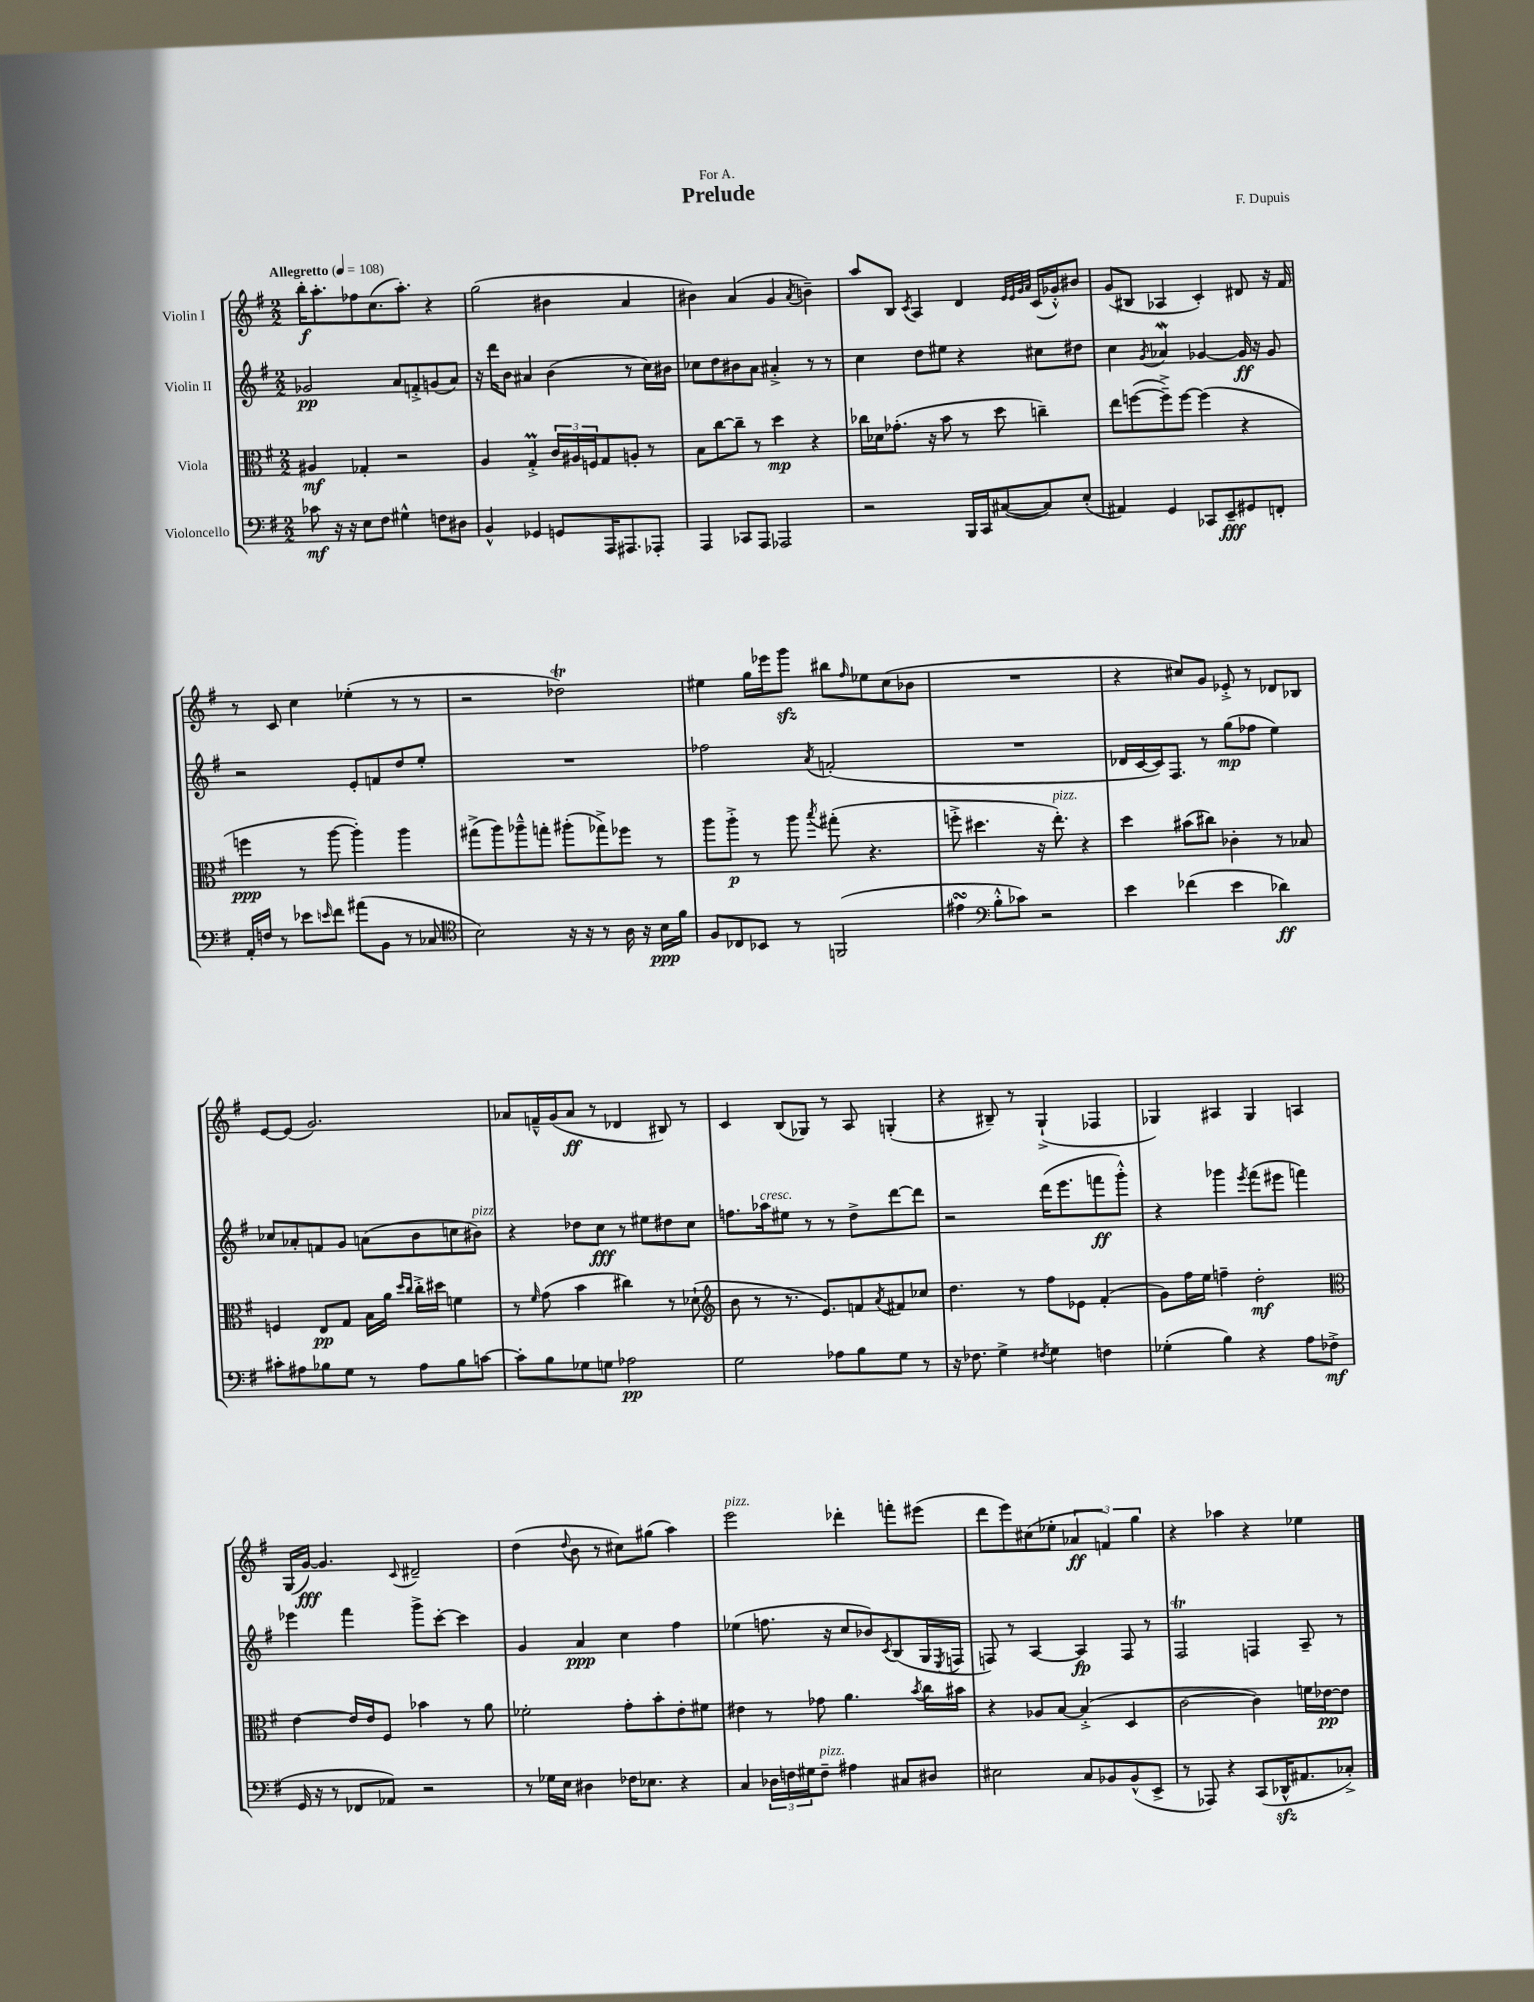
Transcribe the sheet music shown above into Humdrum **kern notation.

**kern	**kern	**kern	**kern
*staff4	*staff3	*staff2	*staff1
*clefF4	*clefC3	*clefG2	*clefG2
*k[f#]	*k[f#]	*k[f#]	*k[f#]
*M2/2	*M2/2	*M2/2	*M2/2
*MM108	*MM108	*MM108	*MM108
8c-	4A#	2g-	16bb'
.	.	.	8.aa'
16r	.	.	.
16r	.	.	.
8E	4G-'	.	8ff-
8F#	.	.	(8.cc
4G#^^	2r	8a	.
.	.	.	8.aa')
.	.	8f'^	.
8F	.	(8g	4r
8D#	.	8a)	.
=	=	=	=
4BB^^	4A	16r	(2gg
.	.	16ddd	.
.	.	8b	.
4GG-	4G'^	4a#	.
8GG	24c	(4b	4b#
.	24A#	.	.
.	24F	.	.
16AAA	8G	.	.
8.AAA#	.	.	.
.	8A'	8r	4a
8AAA-'	8r	16cc)	.
.	.	16b#	.
=	=	=	=
4AAA	8B	8cc-	4b#)
.	[8cc	8dd	.
8CC-	8cc~]	8b#	(4a
8AAA	8r	8a	.
2AAA-	4dd	4a#'^	4g
.	.	.	8qa
.	4r	8r	4b~)
.	.	8r	.
=	=	=	=
2r	16cc-	4cc	8aa
.	16d-	.	.
.	(8.g-'	.	8B
.	.	.	8qc
.	.	8dd	4A
.	16r	.	.
.	8b	8ee#	.
16BBB	8r	4r	4d
16CC	.	.	.
([8C#	8dd	.	.
.	.	.	32qqe
.	.	.	32qqe
.	.	.	32qqg
.	.	.	32qqa
8C#])	4cc~)	8cc#	(16c
.	.	.	16g-'^^)
(8E'	.	8dd#	8b#
=	=	=	=
4AA#)	8ee	4cc	(8g
.	([8ff	.	8B#
.	.	8qg	.
4GG	8ff~^])	4a-	4A-
.	[8ff	.	.
8CC-	(4ff]	[4g-	4c')
8EE~	.	.	.
8GG#	4r	16g-]	8d#
.	.	16r	.
8FF'	.	8g-	16r
.	.	.	16f#
=	=	=	=
16AA'	4ff	2r	8r
16F	.	.	.
8r	.	.	8c
8e-	8r	.	4cc
16qqe	.	.	.
8f#	[8aa	.	.
(8a#	4aa'])	8e'	(4ee-'
8BB	.	8f	.
8r	4aa	8dd	8r
8C-	.	8ee'	8r
=	=	=	=
*clefC4	*	*	*
2B)	(8gg#^	1r	2r
.	8aa)	.	.
.	8aa-~^^	.	.
.	8gg'	.	.
16r	(8aa#'	.	2dd-)
16r	.	.	.
8r	8gg-^)	.	.
16A	8ff-	.	.
16r	.	.	.
16B	8r	.	.
16f#	.	.	.
=	=	=	=
8F#	8aa	2ff-	4ee#
8C-	8aa'^	.	.
8BB-	8r	.	16gg
.	.	.	16eee-
8r	8aa	.	8ggg
.	8qbb	8qa	.
(2FF	(8gg#'	(2f'	8bb#
.	.	.	16qqff#
.	4.r	.	8ee-
.	.	.	(8cc
.	.	.	8b-
=	=	=	=
4e#	8ff'^	1r	1r
.	4.dd#	.	.
*clefF4	*	*	*
8B'^^	.	.	.
8c-)	.	.	.
2r	16r	.	.
.	8.ee')	.	.
.	4r	.	.
=	=	=	=
4e	4dd	16d-	4r
.	.	[16c	.
.	.	16c])	.
.	.	8.F#	.
(4f-	(8b#	.	8cc#)
.	8cc#)	8r	8g
4e	4c-'	(8gg	8e-'^
.	.	8ff-	8r
4d-)	8r	4ee)	8d-
.	8B-	.	8B-
=	=	=	=
8c#'	4F	8cc-	[8e
8A#	.	8a-'	(8e]
8B-	8E	8f	2.g)
8G	8G	8g	.
8r	16B	(8a	.
.	16a	.	.
.	16qqdd	.	.
.	16qqcc	.	.
8A#	16cc'^	8b	.
.	16dd#	.	.
8B-	4f	8cc	.
[8c	.	8b#)	.
=	=	=	=
8c']	8r	4r	8a-
.	16qqf#	.	.
8B	(8g	.	16f~^^
.	.	.	(16g
8G-	4b	8dd-	8a-
8G	.	8cc	8r
2A-	4cc#)	8r	4d-
.	.	8ee#	.
.	8r	8dd#	8B#)
.	(8d-`	8cc	8r
=	=	=	=
*	*clefG2	*	*
2G	8b	8.ff	4c
.	8r	.	.
.	.	16aa-	.
.	8.r	8ee#	(8B
.	.	8r	8G-)
.	8.e)	.	.
8A-	.	8r	8r
8B	8f	8dd^	8A
.	8qa	.	.
8G	8f#	[8ddd	(4G'
8r	8cc-	8ddd]	.
=	=	=	=
16r	4.dd	2r	4r
8.F-	.	.	.
4G^	.	.	8B#~)
.	8r	.	8r
8qF#	.	.	.
4G	8ff#	(16ddd	(4G`^
.	.	8.eee	.
.	8e-	.	.
4F	(4f#'	8fff	4F-
.	.	8ggg'^^)	.
=	=	=	=
(4G-'	8g)	4r	4G-)
.	16ff#	.	.
.	16ee	.	.
4B)	4ff~	4ggg-	4A#
.	.	8qeee	.
4r	2dd'	(8fff#	4G-
.	.	8eee#	.
8A	.	4fff)	4A
(8F-^	.	.	.
=	=	=	=
*	*clefC3	*	*
16GG	[4e	4eee-	(16G
16r	.	.	[16g)
8r	.	.	4.g]
8FF-	16e]	4fff#	.
.	16e	.	.
8AA-)	8F#	.	.
.	.	.	8qqc
2r	4b-	8ggg^	2d#~
.	.	[8ccc'	.
.	8r	4ccc]	.
.	8a	.	.
=	=	=	=
8r	2f-'	4g	(4dd
16G-	.	.	.
16E	.	.	.
.	.	.	8qqdd
4D#	.	4a	8b
.	.	.	8r
16F-	8g'	4cc	8cc#)
8.E-	.	.	.
.	8b'	.	(8gg#
4r	8e'	4ff#	4aa)
.	8f#	.	.
=	=	=	=
4C	4e#	(4ee-	2eee
24D-	8r	8.ff	.
24F	.	.	.
24G#	.	.	.
8F~	8g-	.	.
.	.	16r	.
4A#	4.a	8cc	4ddd-'
.	.	8b-)	.
.	.	8qc	.
8C#	.	(8B	8fff'
.	8qb	.	.
8D#	16cc	16G	(8eee#
.	.	8qE	.
.	16b#	16F	.
=	=	=	=
2E#	4r	8F)	8ddd
.	.	8r	8eee)
.	8A-	[4A	(8cc#
.	[8B	.	8ee-'
8C	(4B'^]	4A]	6a-
8BB-	.	.	.
.	.	.	6f)
(8BB-^^	4D	8F	.
.	.	.	6gg
8EE^	.	8r	.
=	=	=	=
8r	[2c	2F#	4r
8AAA-)	.	.	.
4r	.	.	4aa-
(8CC	4c])	4F	4r
16DD-^^	.	.	.
8.AA#	.	.	.
.	16f	8A~	4ee-
.	[16e-	.	.
8C-'^)	8e-]	8r	.
==	==	==	==
*-	*-	*-	*-
